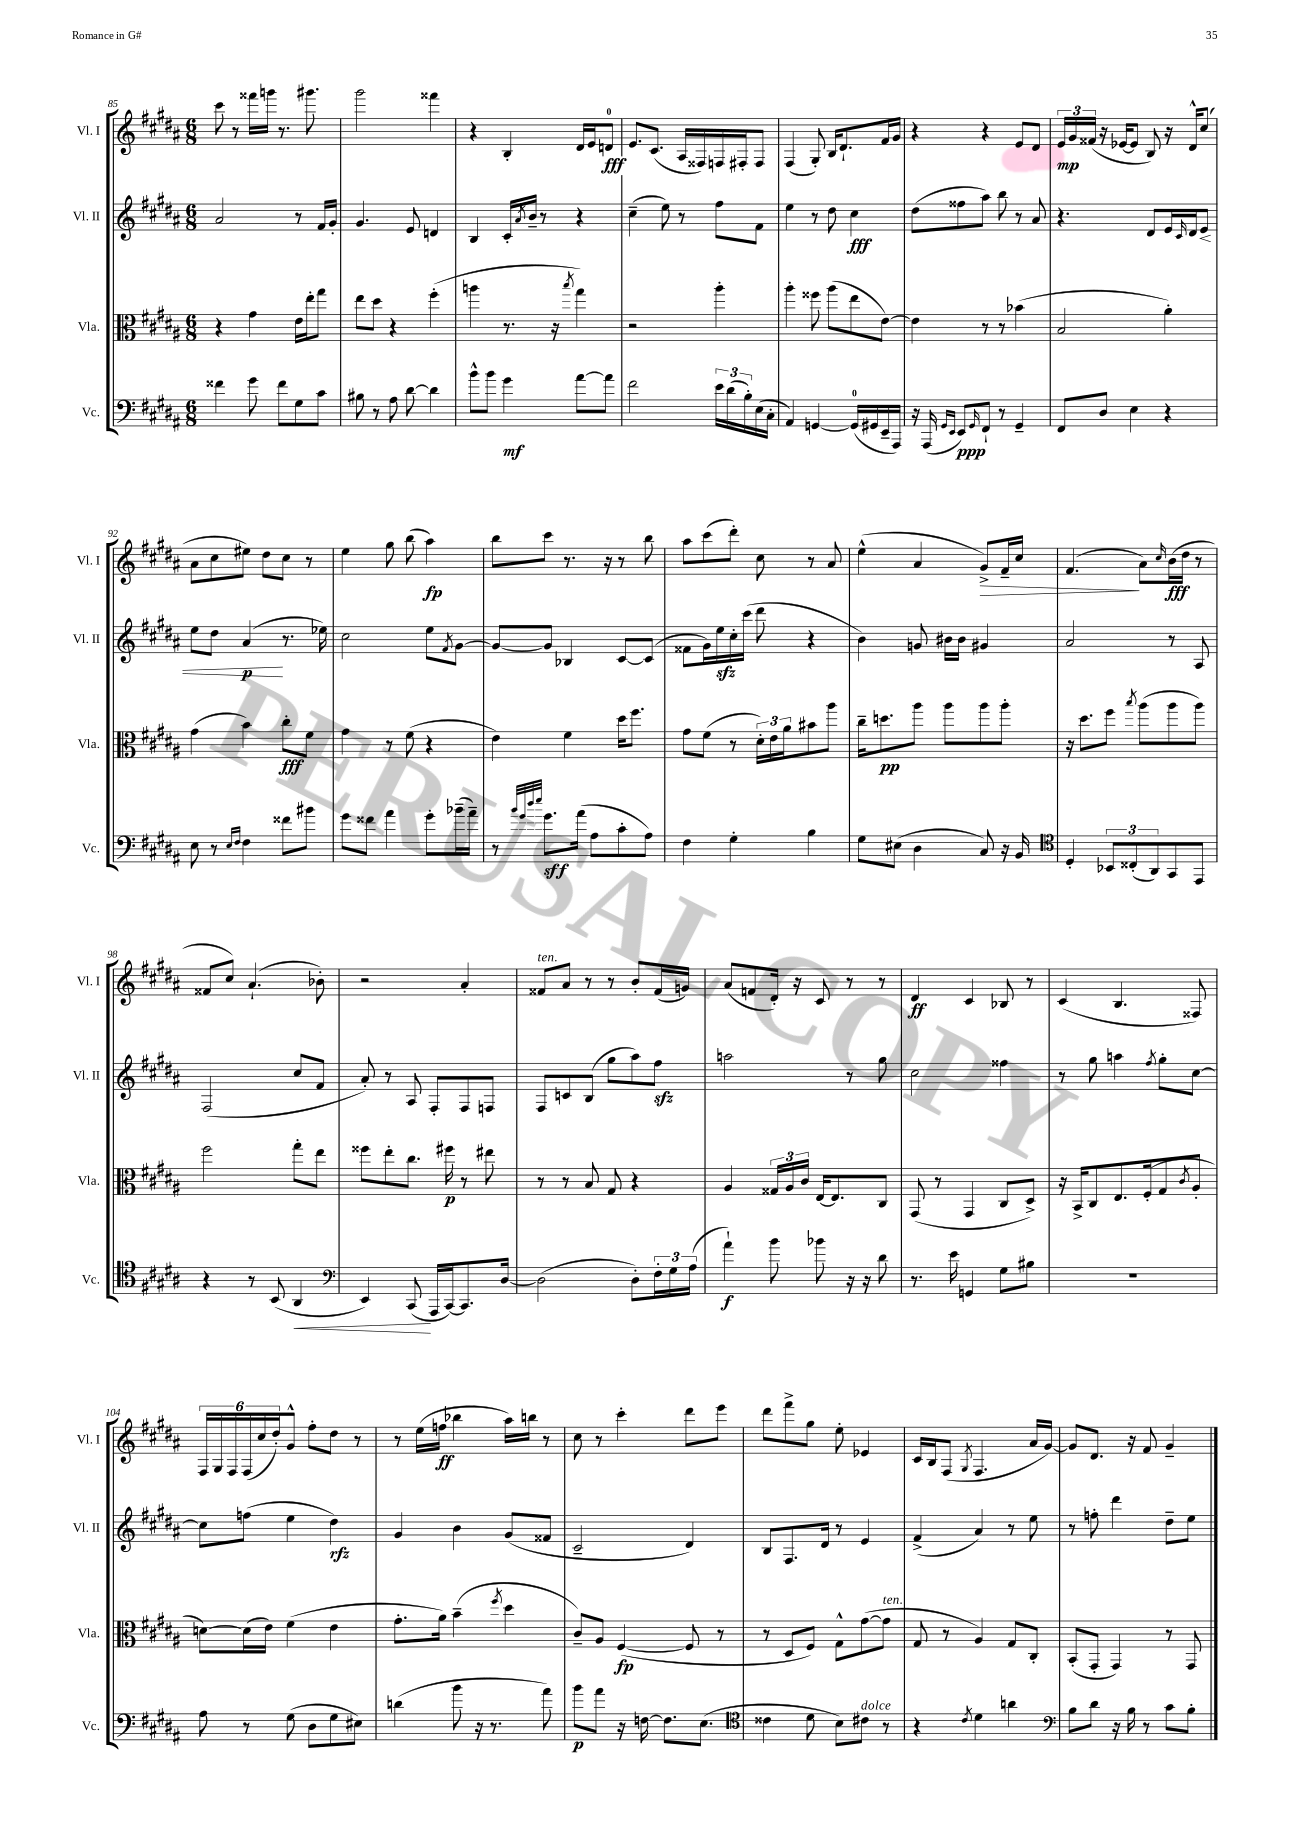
<<
\new StaffGroup <<
\new Staff = "s0" \with { instrumentName = "Vl. I" shortInstrumentName = "Vl. I" } {
    \clef treble \key b \major \numericTimeSignature \time 6/8
    cis'''8 r8 fisis'''16 g'''16 r8. gis'''8. |
    gis'''2 fisis'''4 |
    r4 b4-. dis'16 e'16 d'8-0\fff |
    e'8. cis'8.( ais16 fisis16) f16 fis16-. fis8 |
    fis4( gis8-.) b16 dis'8.-! fis'16 gis'16 |
    r4 r4 e'8 dis'8 |
    \tuplet 3/2 { e'16\mp gis'16 fisis'16( } r16 ees'16~ ees'8 b8) r16 dis'16-^ cis''8( |
    ais'8 cis''8 eis''8) dis''8 cis''8 r8 |
    e''4 gis''8 b''8( ais''4\fp) |
    b''8 cis'''8 r8. r16 r8 b''8 |
    ais''8 cis'''8( dis'''8-.) cis''8 r8 ais'8 |
    e''4-^( ais'4 gis'8->\>) fis'16-- cis''16 |
    fis'4.\!( ais'8) \grace { cis''16 } b'16\fff( dis''16 r8 |
    fisis'8 cis''8) ais'4.-!( bes'8-.) |
    r2 ais'4-. |
    fisis'8^\markup { \italic "ten." } ais'8 r8 r8 b'8-. fisis'16( g'16) |
    ais'8( f'8 dis'16-.) r16 cis'8 r8 r8 |
    dis'4\ff cis'4 bes8 r8 |
    cis'4( b4. fisis8) |
    \tuplet 6/4 { fis16 gis16 fis16 fis16( cis''16 dis''16-.) } gis'8-^ fis''8-. dis''8 r8 |
    r8 e''16( f''16\ff bes''4 ais''16) b''16 r8 |
    cis''8 r8 cis'''4-. dis'''8 e'''8 |
    dis'''8 fis'''8-> gis''8 e''8-. ees'4 |
    cis'16 b16 fis8( \acciaccatura { gis8 } fis4. ais'16 gis'16~) |
    gis'8 dis'8. r16 fis'8 gis'4-- \bar "|." |
}
\new Staff = "s1" \with { instrumentName = "Vl. II" shortInstrumentName = "Vl. II" } {
    \clef treble \key b \major \numericTimeSignature \time 6/8
    ais'2 r8 fis'16 gis'16-. |
    gis'4. e'8 d'4 |
    b4 cis'16-. \acciaccatura { ais'8 } b'16-- r8 r4 |
    cis''4--( e''8) r8 fis''8 fis'8 |
    e''4 r8 dis''8 cis''4\fff |
    dis''8( fisis''8 ais''8) b''8 r8 ais'8 |
    r4. dis'8 e'16 \grace { cis'16 } dis'16 e'8\< |
    e''8 dis''8 ais'4\p\!( r8. ees''16) |
    cis''2 e''8 \acciaccatura { fis'8 } gis'8~ |
    gis'8~ gis'8 bes4 cis'8~ cis'8( |
    fisis'8 gis'16) e''16\sfz cis''16-. cis'''16( dis'''8 r4 |
    b'4) g'8 bis'16 bis'16 gis'4 |
    ais'2 r8 ais8 |
    fis2( cis''8 fis'8 |
    ais'8-.) r8 ais8 fis8-. fis8 f8 |
    fis8 c'8 b8( gis''8 ais''8) fis''8\sfz |
    a''2 r8 gis''8 |
    cis''2 fisis''4 |
    r8 gis''8 a''4 \acciaccatura { fis''8 } gis''8-. cis''8~ |
    cis''8 f''8( e''4 dis''4\rfz) |
    gis'4 b'4 gis'8( fisis'8 |
    cis'2-- dis'4) |
    b8 fis8. dis'16 r8 e'4 |
    fis'4->( ais'4) r8 e''8 |
    r8 f''8-. dis'''4 dis''8-- e''8 \bar "|." |
}
\new Staff = "s2" \with { instrumentName = "Vla." shortInstrumentName = "Vla." } {
    \clef alto \key b \major \numericTimeSignature \time 6/8
    r4 gis'4 e'16 e''16-. gis''8 |
    e''8 dis''8 r4 fis''4-.( |
    a''4 r8. r16 \acciaccatura { b''8 } gis''4) |
    r2 ais''4-. |
    ais''4-. fisis''8 ais''8( e''8 e'8~) |
    e'4 r8 r8 bes'4( |
    b2 ais'4-.) |
    gis'4( b'4) cis''8-.\fff fis'8 |
    gis'4 r8 fis'8( r4 |
    e'4) fis'4 dis''16 fis''8. |
    gis'8 fis'8( r8 \tuplet 3/2 { dis'16-.) e'16 ais'16 } bis'8 ais''8 |
    cis''16-- d''8.\pp ais''8 ais''8 ais''8 ais''8-. |
    r16 dis''8. fis''8 \acciaccatura { b''8 } ais''8( ais''8 ais''8) |
    fis''2 gis''8-. e''8 |
    fisis''8 e''8-. cis''8. fis''16\p r8 eis''8 |
    r8 r8 b8 gis8 r4 |
    ais4 \tuplet 3/2 { gisis16 ais16 cis'16 } e16~ e8. cis8 |
    gis,8( r8 gis,4 cis8 dis8->) |
    r16 b,16-> cis8 e8. fis16-.( gis8 \acciaccatura { cis'8 } ais8-. |
    d'8~) d'16( e'16) fis'4( e'4 |
    gis'8.-. ais'16) b'4--( \acciaccatura { fis''8 } dis''4 |
    cis'8--) ais8 fis4~\fp( fis8 r8 |
    r8 dis8 fis8) gis8-^ gis'8~( gis'8^\markup { \italic "ten." } |
    gis8 r8 ais4) gis8 cis8-. |
    b,8-.( gis,8-. gis,4) r8 gis,8 \bar "|." |
}
\new Staff = "s3" \with { instrumentName = "Vc." shortInstrumentName = "Vc." } {
    \clef bass \key b \major \numericTimeSignature \time 6/8
    fisis'4 gis'8 fisis'8 gis8 cis'8 |
    bis8 r8 ais8 dis'8~ dis'4 |
    b'8-^ b'8 gis'4\mf ais'8~ ais'8 |
    fis'2 \tuplet 3/2 { e'16 dis'16( b16-.) } e16( cis16-. |
    ais,4) g,4~ g,16-0( gis,16 e,16-- ais,,16) |
    r16 ais,,16( \grace { gis,16 e,16 } e,8\ppp) \grace { gis,16 } fis,8-! r8 gis,4-- |
    fis,8 dis8 e4 r4 |
    e8 r8 \grace { e16 fis16 } fis4 fisis'8 bis'8 |
    gis'8 fisis'8 ais'4 gis'8-. bes'16--( ais'16--) |
    r8 \grace { b'32 gis'32 dis''32 e''32 } gis'8.\sff ais'16( ais8 cis'8-. ais8) |
    fis4 gis4-. b4 |
    gis8 eis8( dis4 cis8) r16 b,16 |
    \clef tenor dis4-. \tuplet 3/2 { bes,8 cisis8-.( ais,8) } gis,8 e,8 |
    r4 r8 b,8( ais,4\< |
    \clef bass e,4) cis,8\!( ais,,16 cis,16~) cis,8. dis16~ |
    dis2( dis8-.) \tuplet 3/2 { fis16-. gis16 ais16( } |
    ais'4-!\f) b'8 bes'8 r16 r16 dis'8 |
    r8. e'16 g,4 gis8 bis8 |
    R2. |
    ais8 r8 gis8( dis8 gis8 eis8) |
    d'4( b'8 r16 r8. ais'8) |
    b'8\p ais'8 r16 f16~ f8. e8.( |
    \clef tenor cisis'4 dis'8 b8) cis'8^\markup { \italic "dolce" } r8 |
    r4 \acciaccatura { cis'8 } dis'4 a'4 |
    \clef bass b8 dis'8 r16 b16 r8 cis'8 b8-. \bar "|." |
}
>>
>>
\layout { \context { \Score currentBarNumber = #85 } }
